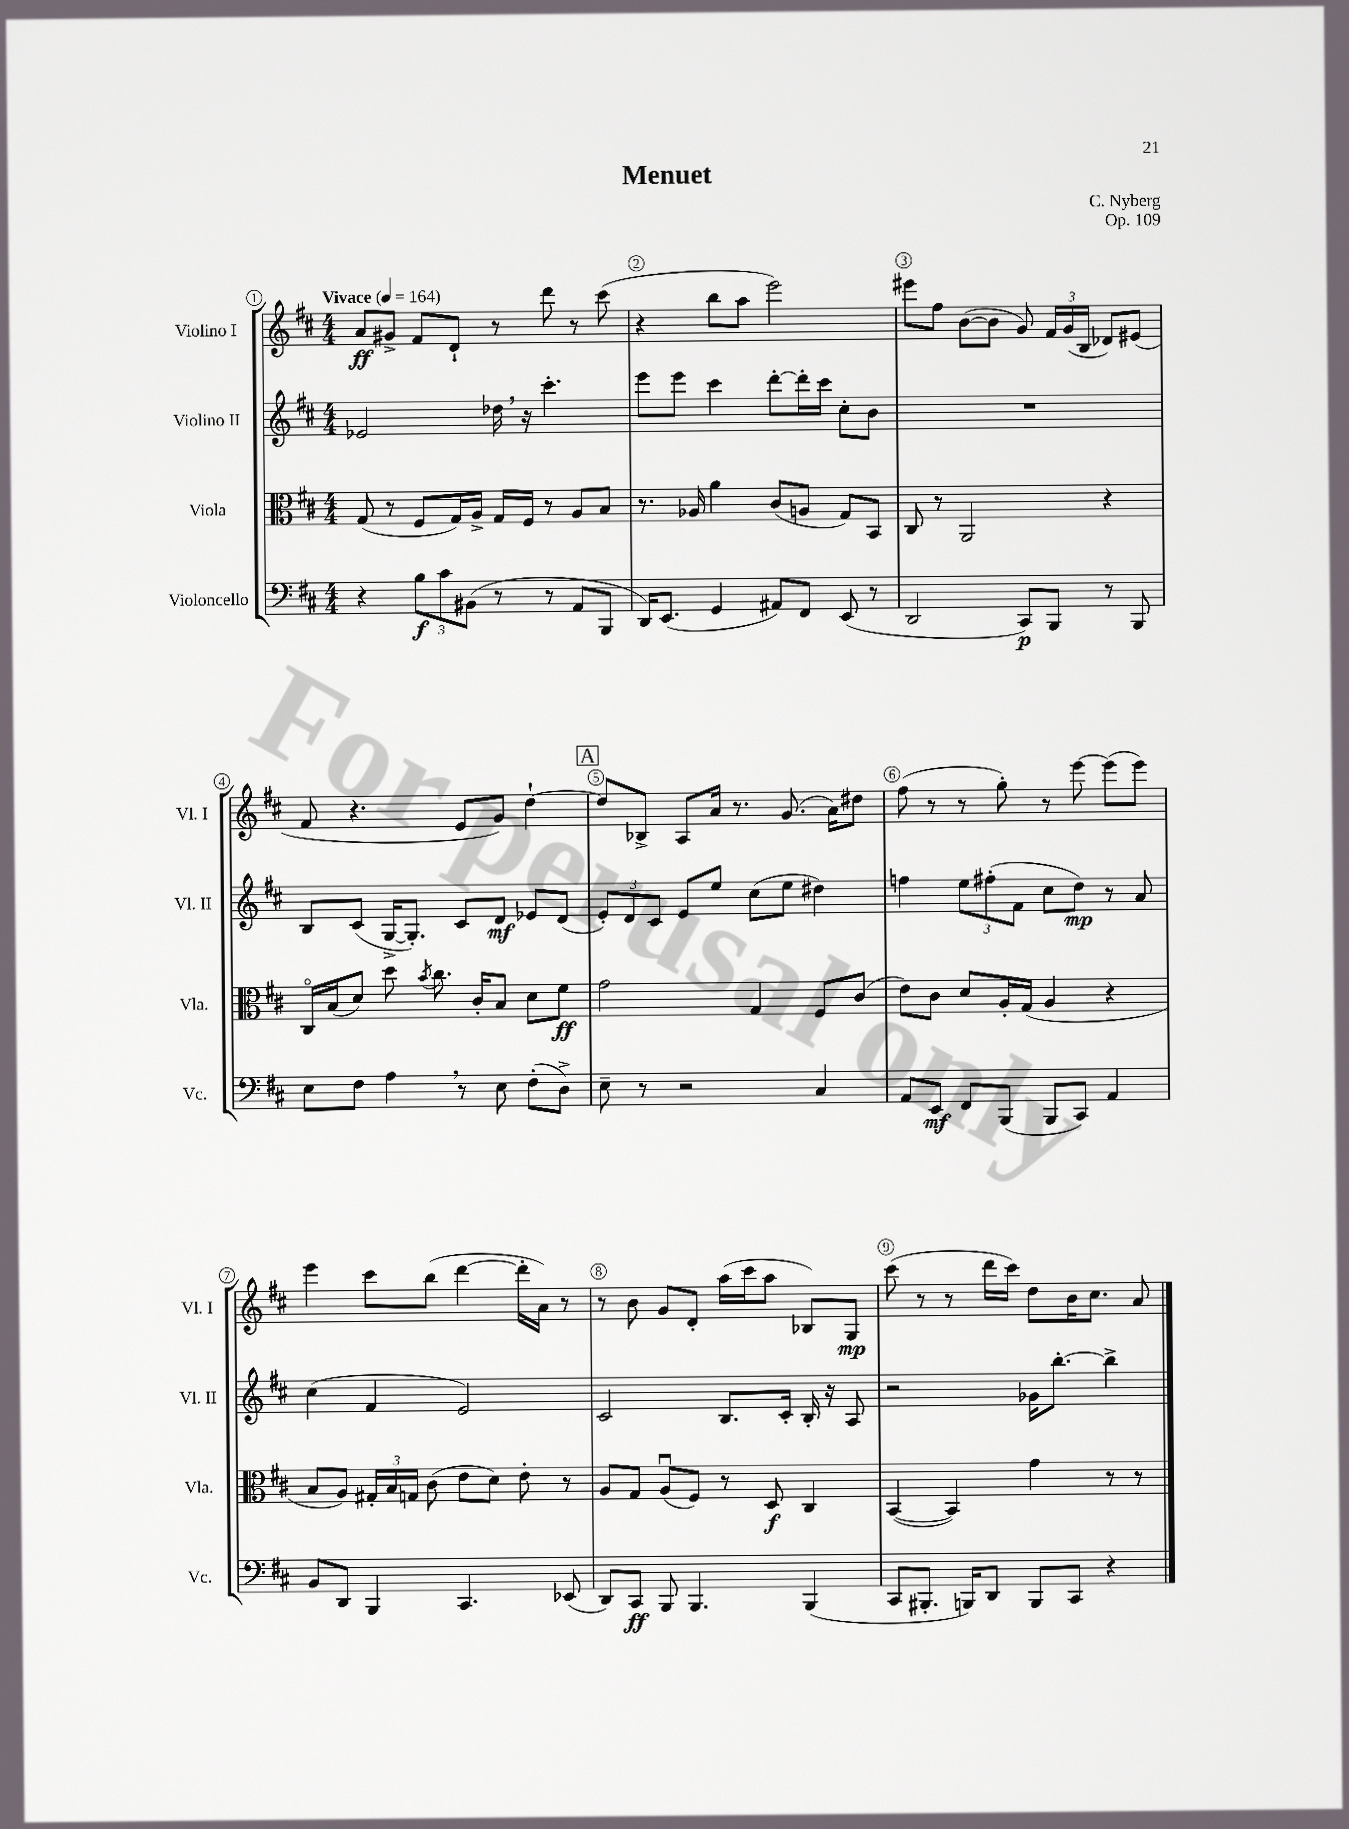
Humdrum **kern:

**kern	**kern	**kern	**kern
*staff4	*staff3	*staff2	*staff1
*clefF4	*clefC3	*clefG2	*clefG2
*k[f#c#]	*k[f#c#]	*k[f#c#]	*k[f#c#]
*M4/4	*M4/4	*M4/4	*M4/4
*MM164	*MM164	*MM164	*MM164
4r	(8G/	2e-/	8a/L
.	8r	.	8g#^/J
12B\L	8F#/L	.	8f#/L
12c#\	.	.	.
.	16G/L)	.	8d`/J
(12BB#\J	.	.	.
.	16A^/JJ	.	.
8r	16G/LL	16dd-\	8r
.	16F#/JJ	16r	.
8r	8r	4.ccc#'\	8ddd\
8AA/L	8A/L	.	8r
8BBB/J	8B/J	.	(8ccc#\
=	=	=	=
16DD/LK)	8.r	8eee\L	4r
(8.EE/J	.	.	.
.	.	8eee\J	.
.	16A-/	.	.
4GG/	4a\	4ccc#\	8bb\L
.	.	.	8aa\J
8AA#/L)	(8c#/L	[8ddd'\L	2eee\)
8FF#/J	8A/J	16ddd'\]L	.
.	.	16ccc#\JJ	.
(8EE/	8G/L)	8cc#'\L	.
8r	8BB/J	8b\J	.
=	=	=	=
2DD/	8C#/	1r	8eee#\L
.	8r	.	8ff#\J
.	2AA/	.	([8b\L
.	.	.	8b\]J
8CC#/L)	.	.	8g/)
8BBB/J	.	.	24f#/LL
.	.	.	(24g/
.	.	.	24B/JJ
8r	4r	.	8d-/L)
8BBB/	.	.	(8e#/J
=	=	=	=
8E\L	16C#o/LL	8B/L	8f#/
.	(16B/J	.	.
8F#\J	8d/J)	(8c#/J	4.r
4A\	8dd\	[16G^/LK	.
.	.	8.G'/]J)	.
.	8qb/	.	.
.	8.cc#\	.	.
8r	.	8c#/L	8e/L
.	16c#'/LK	.	.
8E\	8B/J	8d/J	8g/J)
(8F#'\L	8d\L	8e-/L	[4dd`\
8D^\J)	8f#\J	(8d/J	.
=	=	=	=
8E~\	2g\	12e'/L)	8dd/]L
.	.	12d/	.
8r	.	.	8B-^/J
.	.	12c#/J	.
2r	.	8e/L	8A/L
.	.	8ee/J	16a/Jk
.	.	.	8.r
.	4G/	(8cc#\L	.
.	.	8ee\J	(8.g/
4C#/	8F#/L	4dd#\)	.
.	.	.	16a\LK)
.	(8c#/J	.	8dd#\J
=	=	=	=
8AA/L	8e\L)	4ff\	(8ff#\
8EE/J	8c#\J	.	8r
8FF#/L	8d/L	12ee\L	8r
.	.	(12ff#'\	.
(8BBB/J	16A'/L	.	8gg'\)
.	.	12f#\J	.
.	(16G/JJ	.	.
8BBB/L	4A/	8cc#\L	8r
8CC#/J)	.	8dd\J)	[8eee\
4AA/	4r	8r	(8eee\]L
.	.	8a/	8eee\J)
=	=	=	=
8BB/L	8B/L	(4cc#\	4eee\
8DD/J	8A/J)	.	.
4BBB/	24G#'/LL	4f#/	8ccc#\L
.	24B/	.	.
.	24G/JJ	.	.
.	(8c#\	.	(8bb\J
4.CC#/	8e\L	2e/)	[4ddd\
.	8d\J)	.	.
.	8e'\	.	16ddd'\]LL
.	.	.	16a\JJ)
(8EE-/	8r	.	8r
=	=	=	=
8DD/L)	8A/L	2c#/	8r
8CC#/J	8G/J	.	8b\
8BBB/	(8Au/L	.	8g/L
4.BBB/	8F#/J)	.	8d'/J
.	8r	8.B/L	(16aa\LL
.	.	.	16ccc#\J
.	8D/	.	8aa\J
.	.	16c#'/Jk	.
(4BBB/	4C#/	16B'/	8B-/L)
.	.	16r	.
.	.	8A/	8G/J
=	=	=	=
8CC#/L	([4BB/	2r	(8ccc#\
8.BBB#'/J	.	.	8r
.	4BB/])	.	8r
16BBB/LK)	.	.	.
8DD/J	.	.	16ddd\LL
.	.	.	16ccc#\JJ)
8BBB/L	4g\	16g-\LK	8dd\L
.	.	[8.bb'\J	.
8CC#/J	.	.	16b\K
.	.	.	8.cc#\J
4r	8r	4bb^\]	.
.	8r	.	8a/
==	==	==	==
*-	*-	*-	*-
